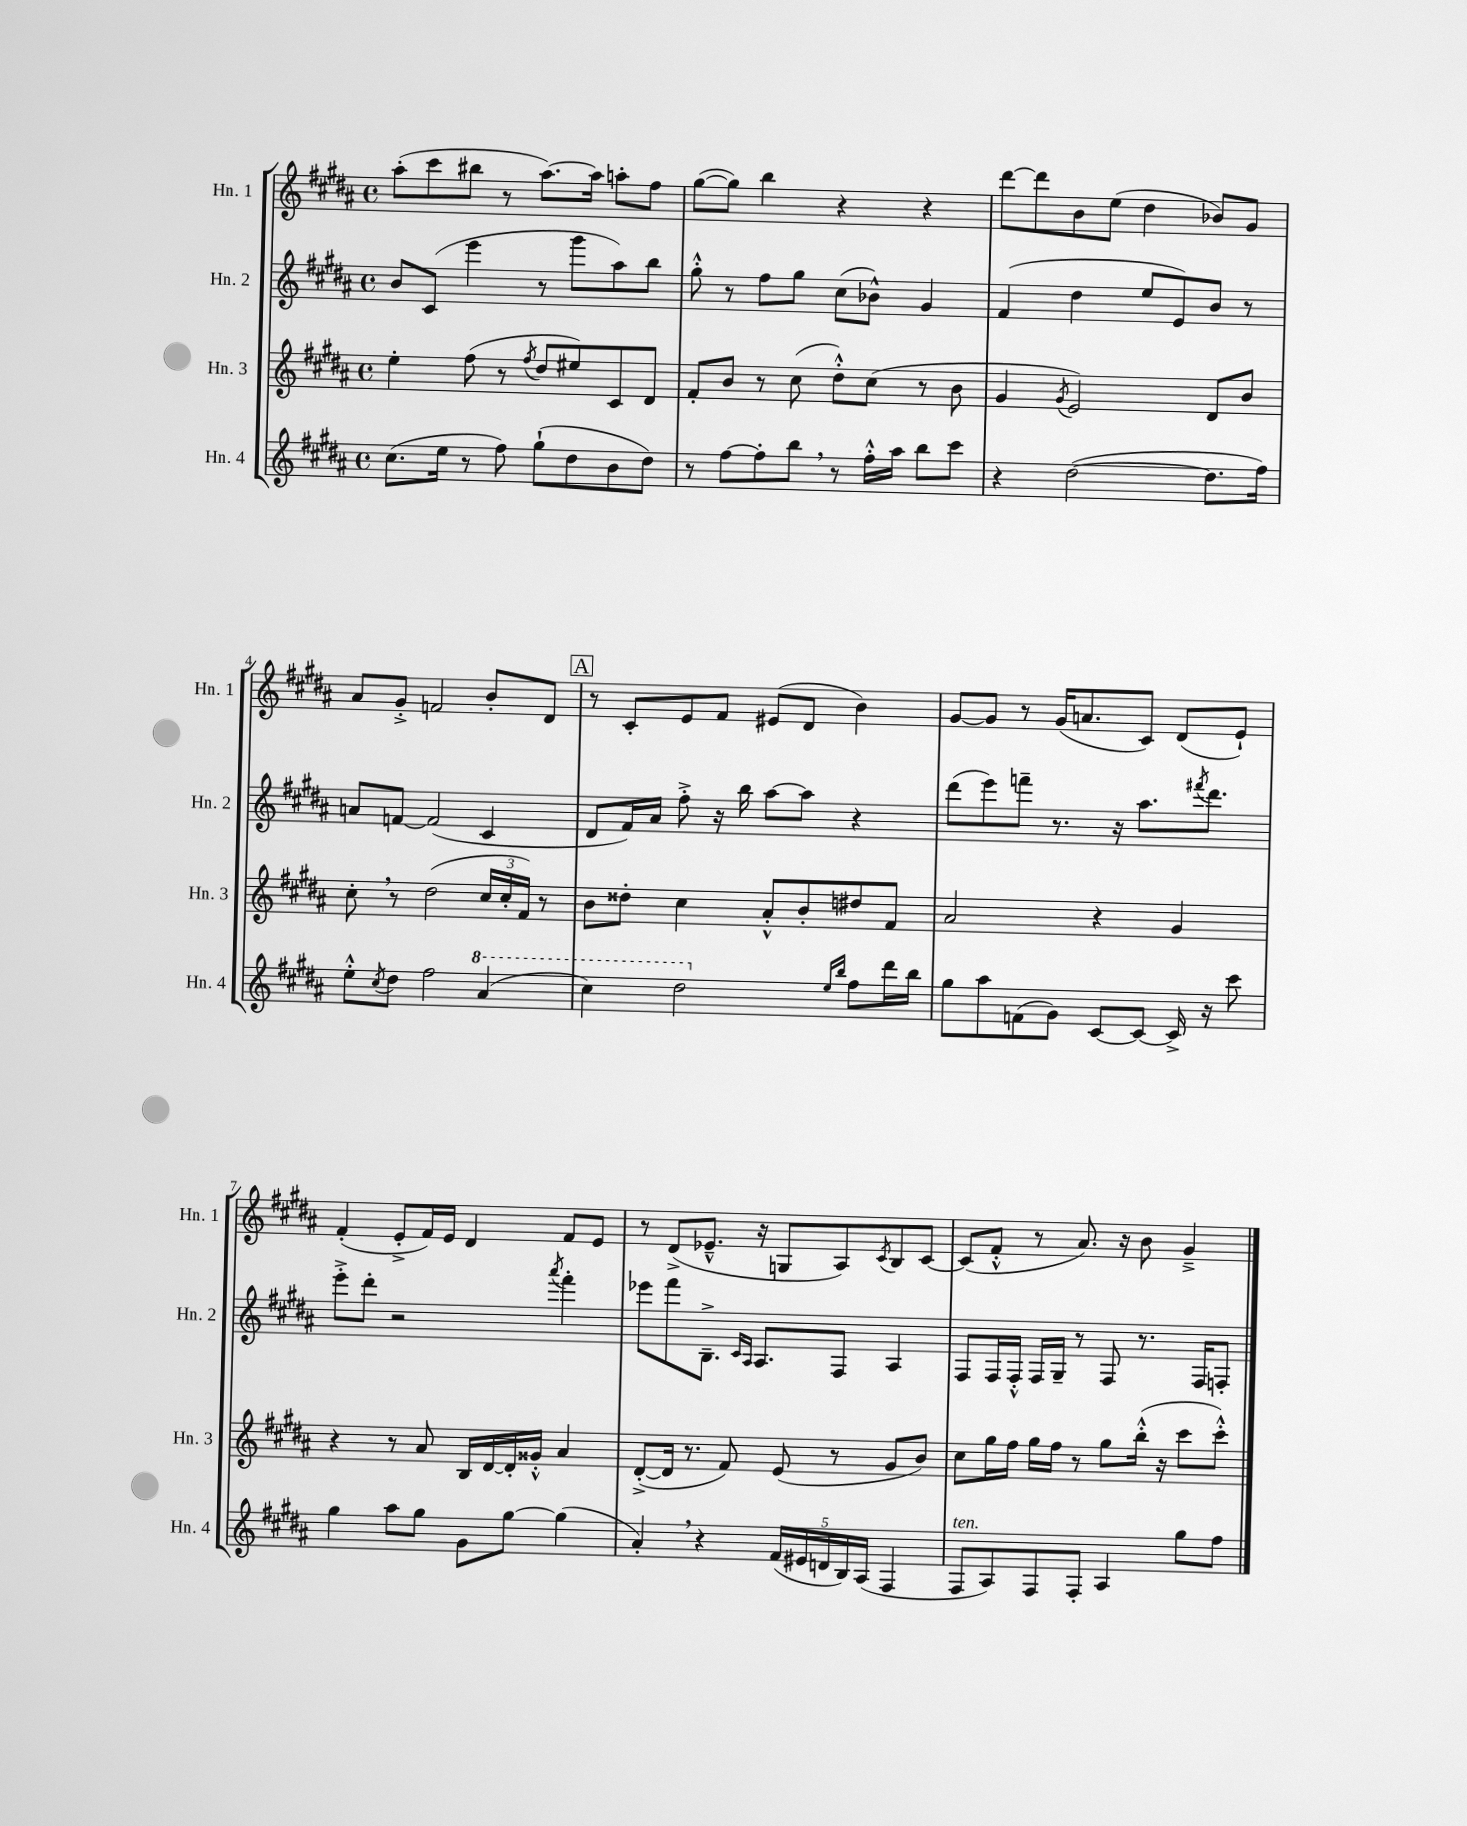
<<
\new StaffGroup <<
\new Staff = "s0" \with { instrumentName = "Hn. 1" shortInstrumentName = "Hn. 1" } {
    \clef treble \key b \major \defaultTimeSignature \time 4/4
    ais''8-.( cis'''8 bis''8 r8 ais''8.~) ais''16 a''8-. fis''8 |
    gis''8~( gis''8) b''4 r4 r4 |
    dis'''8~ dis'''8 b'8 e''8( dis''4 bes'8) gis'8 |
    ais'8 gis'8-.-> f'2 b'8-. dis'8 |
    \mark \markup { \box "A" } r8 cis'8-. e'8 fis'8 eis'8( dis'8 b'4) |
    gis'8~ gis'8 r8 gis'16( a'8. cis'8) dis'8( e'8-!) |
    fis'4-.( e'8-.-> fis'16) e'16 dis'4 fis'8 e'8 |
    r8 dis'8->( ees'8.---^ r16 g8 ais8) \acciaccatura { cis'8 } b8 cis'8~ |
    cis'8( fis'8-.-^ r8 ais'8.) r16 b'8 gis'4---> \bar "|." |
}
\new Staff = "s1" \with { instrumentName = "Hn. 2" shortInstrumentName = "Hn. 2" } {
    \clef treble \key b \major \defaultTimeSignature \time 4/4
    b'8 cis'8( e'''4 r8 gis'''8 ais''8) b''8 |
    gis''8-.-^ r8 fis''8 gis''8 cis''8( bes'8-^) gis'4 |
    fis'4( dis''4 e''8 e'8) b'8 r8 |
    a'8 f'8~ f'2( cis'4 |
    \mark \markup { \box "A" } dis'8 fis'16) ais'16 fis''8-.-> r16 b''16 ais''8~ ais''8 r4 |
    dis'''8( e'''8) f'''8-- r8. r16 ais''8. \acciaccatura { fis'''8 } dis'''8. |
    e'''8-.-> dis'''8-. r2 \acciaccatura { ais'''8 } fis'''4-. |
    ees'''8 fis'''8 b8.---> \grace { cis'16 ais16 } ais8. fis8 ais4 |
    fis8 fis16 fis16-.-^ fis16 gis16-- r8 fis8 r8. fis16 f8-. \bar "|." |
}
\new Staff = "s2" \with { instrumentName = "Hn. 3" shortInstrumentName = "Hn. 3" } {
    \clef treble \key b \major \defaultTimeSignature \time 4/4
    e''4-. fis''8( r8 \acciaccatura { fis''8 } dis''8 eis''8) cis'8 dis'8 |
    fis'8-. b'8 r8 cis''8( dis''8-.-^) cis''8( r8 b'8 |
    gis'4 \acciaccatura { gis'8 } e'2) dis'8 b'8 |
    cis''8-. \breathe r8 dis''2( \tuplet 3/2 { cis''16 cis''16-. fis'16) } r8 |
    \mark \markup { \box "A" } b'8 disis''8-. cis''4 ais'8-.-^ b'8-. dis''8 fis'8 |
    ais'2 r4 gis'4 |
    r4 r8 ais'8 b16 dis'16~ dis'16-. gisis'16-.-^ ais'4 |
    dis'8~-.->( dis'16 r8. fis'8) e'8( r8 gis'8 b'8) |
    cis''8 gis''16 fis''16 gis''16 fis''16 r8 gis''8 b''16-.-^( r16 cis'''8 cis'''8-.-^) \bar "|." |
}
\new Staff = "s3" \with { instrumentName = "Hn. 4" shortInstrumentName = "Hn. 4" } {
    \clef treble \key b \major \defaultTimeSignature \time 4/4
    cis''8.( e''16 r8 fis''8) gis''8-!( dis''8 b'8 dis''8) |
    r8 fis''8~ fis''8-. b''8 \breathe r8 fis''16-.-^ ais''16 b''8 cis'''8 |
    r4 dis''2~( dis''8. fis''16) |
    e''8-.-^ \acciaccatura { cis''8 } dis''8 fis''2 \ottava #1 ais''4( |
    \mark \markup { \box "A" } cis'''4) dis'''2 \ottava #0 \grace { e''16 b''16 } fis''8 dis'''16 b''16 |
    gis''8 ais''8 f'8( gis'8) cis'8~ cis'8~ cis'16-> r16 cis'''8 |
    gis''4 ais''8 gis''8 gis'8 gis''8~ gis''4( |
    ais'4-.) \breathe r4 \tuplet 5/4 { fis'16( eis'16 d'16 b16) ais16( } fis4 |
    fis8^\markup { \italic "ten." } ais8) fis8 fis8-. ais4 gis''8 fis''8 \bar "|." |
}
>>
>>
